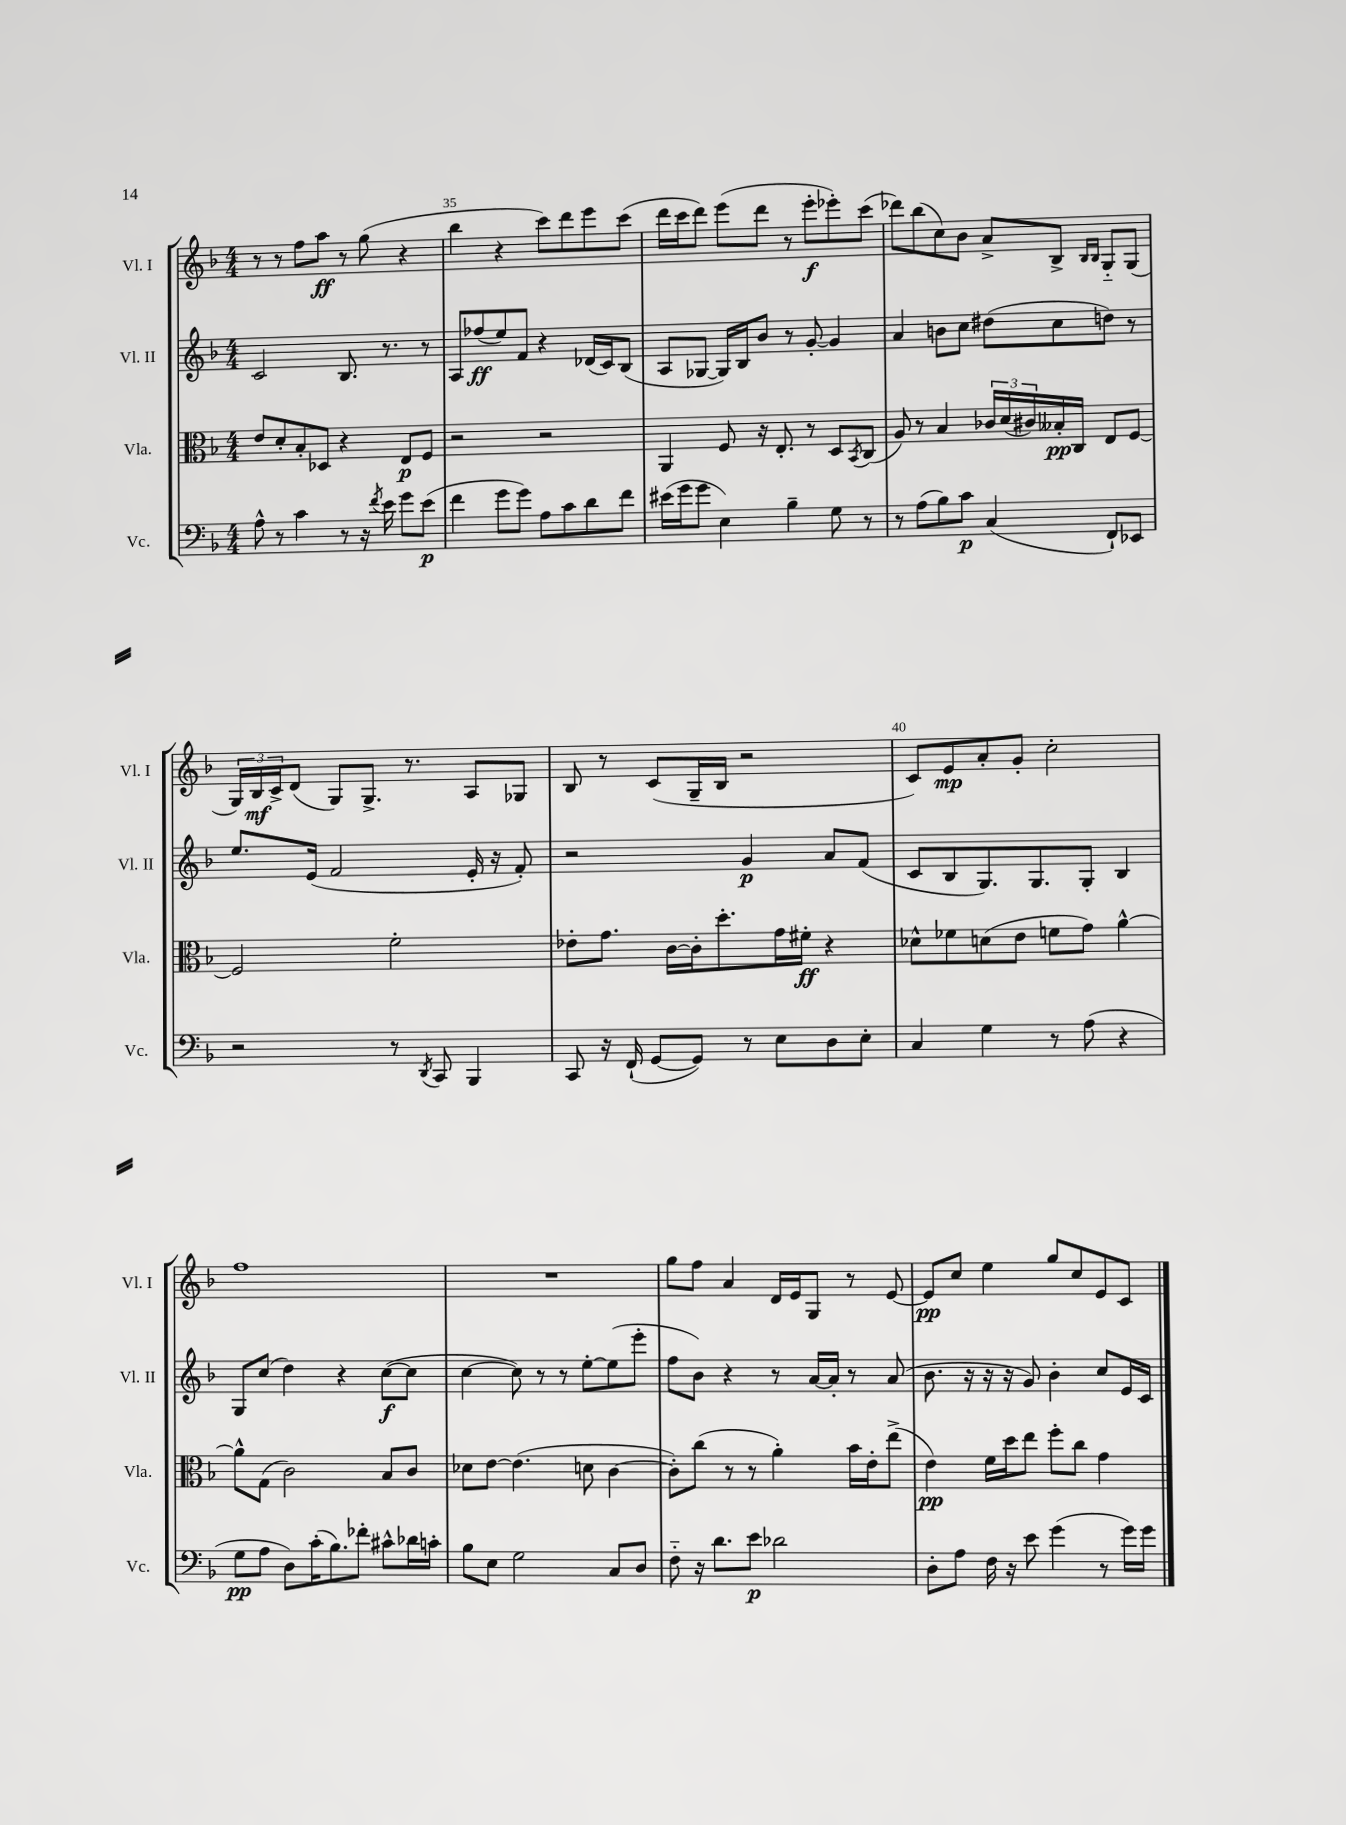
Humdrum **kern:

**kern	**dynam	**kern	**dynam	**kern	**dynam	**kern	**dynam
*part4	*part4	*part3	*part3	*part2	*part2	*part1	*part1
*staff4	*staff4	*staff3	*staff3	*staff2	*staff2	*staff1	*staff1
*I"Vc.	*	*I"Vla.	*	*I"Vl. II	*	*I"Vl. I	*
*I'Vc.	*	*I'Vla.	*	*I'Vl. II	*	*I'Vl. I	*
*clefF4	*	*clefC3	*	*clefG2	*	*clefG2	*
*k[b-]	*	*k[b-]	*	*k[b-]	*	*k[b-]	*
*M4/4	*	*M4/4	*	*M4/4	*	*M4/4	*
=34	=34	=34	=34	=34	=34	=34	=34
8A^^\	.	8e/L	.	2c/	.	8r	.
8r	.	8d'/	.	.	.	8r	.
4c\	.	8B-'/	.	.	.	8ff\L	.
.	.	8D-X/J	.	.	.	8aa\J	ff
8r	.	4r	.	8.B-/	.	8r	.
16r	.	.	.	.	.	(8gg\	.
8qf/	.	.	.	.	.	.	.
16e\	.	.	.	8.r	.	.	.
8g\L	.	8E/L	p	.	.	4r	.
(8e\J	p	8F/J	.	8r	.	.	.
=35	=35	=35	=35	=35	=35	=35	=35
4f\	.	2r	.	8A/L	.	4bb-\	.
.	.	.	.	(8ff-X/	ff	.	.
8g\L	.	.	.	8ee/)	.	4r	.
8g\J)	.	.	.	8f/J	.	.	.
8A\L	.	2r	.	4r	.	8ccc\L)	.
8c\	.	.	.	.	.	8ddd\	.
8d\	.	.	.	(16d-X/LL	.	8eee\	.
.	.	.	.	16c/J)	.	.	.
8f\J	.	.	.	(8B-/J	.	(8ccc\J	.
=36	=36	=36	=36	=36	=36	=36	=36
(16e#X\LL	.	4AA/	.	8A/L	.	16ddd\LL	.
16g\J	.	.	.	.	.	16ccc\J	.
8g\J	.	.	.	[8G-X/J	.	8ddd\J)	.
4E\)	.	8F/	.	16G-/LL])	.	(8eee\L	.
.	.	.	.	16B-/J	.	.	.
.	.	16r	.	8b-/J	.	8ddd\J	.
.	.	8.E'/	.	.	.	.	.
4B-~\	.	.	.	8r	.	8r	.
.	.	8r	.	[8g'/	.	8eee'\L	f
8G\	.	8D/L	.	4g/]	.	8eee-X'\)	.
.	.	8qBB-/	.	.	.	.	.
8r	.	(8C/J	.	.	.	(8ccc\J	.
=37	=37	=37	=37	=37	=37	=37	=37
8r	.	8A/)	.	4a/	.	8ddd-X\L)	.
(8A\L	.	8r	.	.	.	(8bb-\	.
8B-\)	.	4B-/	.	8bn\L	.	8cc\)	.
8c\J	p	.	.	8cc\J	.	8b-\J	.
(4C/	.	24c-X/LL	.	(8dd#X\L	.	8a^/L	.
.	.	(24d/	.	.	.	.	.
.	.	24c#X/)	.	.	.	.	.
.	.	16B--X'/	pp	8cc\	.	8B-^/J	.
.	.	16C/JJ	.	.	.	.	.
.	.	.	.	.	.	16qqB-/LL	.
.	.	.	.	.	.	16qqB-/JJ	.
8FF`/L)	.	8E/L	.	8ddn\J)	.	8G/L	.
8EE-X/J	.	[8F/J	.	8r	.	(8G/J	.
!!LO:LB:g=z
=38	=38	=38	=38	=38	=38	=38	=38
2r	.	2F/]	.	8.ee/L	.	24G/LL)	.
.	.	.	.	.	.	24B-/	mf
.	.	.	.	.	.	24c^/J	.
.	.	.	.	.	.	(8d/J	.
.	.	.	.	(16e/Jk	.	.	.
.	.	.	.	2f/	.	8G/L)	.
.	.	.	.	.	.	8.G^/J	.
8r	.	2f'\	.	.	.	.	.
.	.	.	.	.	.	8.r	.
8qDD/	.	.	.	.	.	.	.
8CC/	.	.	.	.	.	.	.
4BBB-/	.	.	.	16e'/	.	8A/L	.
.	.	.	.	16r	.	.	.
.	.	.	.	8f'/)	.	8G-X/J	.
=39	=39	=39	=39	=39	=39	=39	=39
8CC/	.	8e-X'\L	.	2r	.	8B-/	.
16r	.	8.g\J	.	.	.	8r	.
(16FF`/	.	.	.	.	.	.	.
[8GG/L	.	.	.	.	.	(8c/L	.
.	.	[16c\LL	.	.	.	.	.
8GG/J])	.	16c'\J]	.	.	.	16G~/L	.
.	.	8.dd'\	.	.	.	16B-/JJ	.
8r	.	.	.	4g/	p	2r	.
8E\L	.	16g\L	.	.	.	.	.
.	.	16f#X'\JJ	ff	.	.	.	.
8D\	.	4r	.	8a/L	.	.	.
8E'\J	.	.	.	(8f/J	.	.	.
=40	=40	=40	=40	=40	=40	=40	=40
4C/	.	8d-X^^\L	.	8c/L	.	8c/L)	.
.	.	8f-X\	.	8B-/	.	8e/	mp
4G\	.	(8dn\	.	8.G/)	.	8a'/	.
.	.	8e\J	.	.	.	8g'/J	.
.	.	.	.	8.G/	.	.	.
8r	.	8fn\L	.	.	.	2cc'\	.
(8A\	.	8g\J)	.	8G'/J	.	.	.
4r	.	[4a^^\	.	4B-/	.	.	.
!!LO:LB:g=z
=41	=41	=41	=41	=41	=41	=41	=41
8G\L	pp	8a^^\L]	.	8G/L	.	1ff	.
8A\J	.	(8G\J	.	(8cc/J	.	.	.
8D\L)	.	2c\)	.	4dd\)	.	.	.
(16c'\K	.	.	.	.	.	.	.
8.B-\)	.	.	.	.	.	.	.
.	.	.	.	4r	.	.	.
8f-X'\J	.	.	.	.	.	.	.
8c#X^^\L	.	8B-/L	.	([8cc\L	f	.	.
16d-X\L	.	8c/J	.	8cc\J]	.	.	.
16cn'\JJ	.	.	.	.	.	.	.
=42	=42	=42	=42	=42	=42	=42	=42
8B-\L	.	8d-X\L	.	[4cc\	.	1r	.
8E\J	.	[8e\J	.	.	.	.	.
2G\	.	(4.e\]	.	8cc\])	.	.	.
.	.	.	.	8r	.	.	.
.	.	.	.	8r	.	.	.
.	.	8dn\	.	[8ee'\L	.	.	.
8C/L	.	[4c\	.	(8ee\]	.	.	.
8D/J	.	.	.	8eee'\J	.	.	.
=43	=43	=43	=43	=43	=43	=43	=43
8F\	.	8c'\L])	.	8ff\L	.	8gg\L	.
16r	.	(8cc\J	.	8b-\J)	.	8ff\J	.
8.d\L	.	.	.	.	.	.	.
.	.	8r	.	4r	.	4a/	.
8e\J	p	8r	.	.	.	.	.
2d-X\	.	4a'\)	.	8r	.	16d/LL	.
.	.	.	.	.	.	16e/J	.
.	.	.	.	[16a/LL	.	8G/J	.
.	.	.	.	16a'/JJ]	.	.	.
.	.	16b-\LL	.	8r	.	8r	.
.	.	16e'\J	.	.	.	.	.
.	.	(8ee^\J	.	(8a/	.	[8e/	.
=44	=44	=44	=44	=44	=44	=44	=44
8D'\L	.	4e\)	pp	8.b-\	.	8e/L]	pp
8A\J	.	.	.	.	.	8cc/J	.
.	.	.	.	16r	.	.	.
16F\	.	16f\LL	.	16r	.	4ee\	.
16r	.	16dd\J	.	16r	.	.	.
8e\	.	8ee\J	.	8g/)	.	.	.
(4g\	.	8ff'\L	.	4b-'\	.	8gg/L	.
.	.	8cc\J	.	.	.	8cc/	.
8r	.	4g\	.	8cc/L	.	8e/	.
16g\LL)	.	.	.	16e/L	.	8c/J	.
16g\JJ	.	.	.	16c/JJ	.	.	.
==	==	==	==	==	==	==	==
*-	*-	*-	*-	*-	*-	*-	*-
